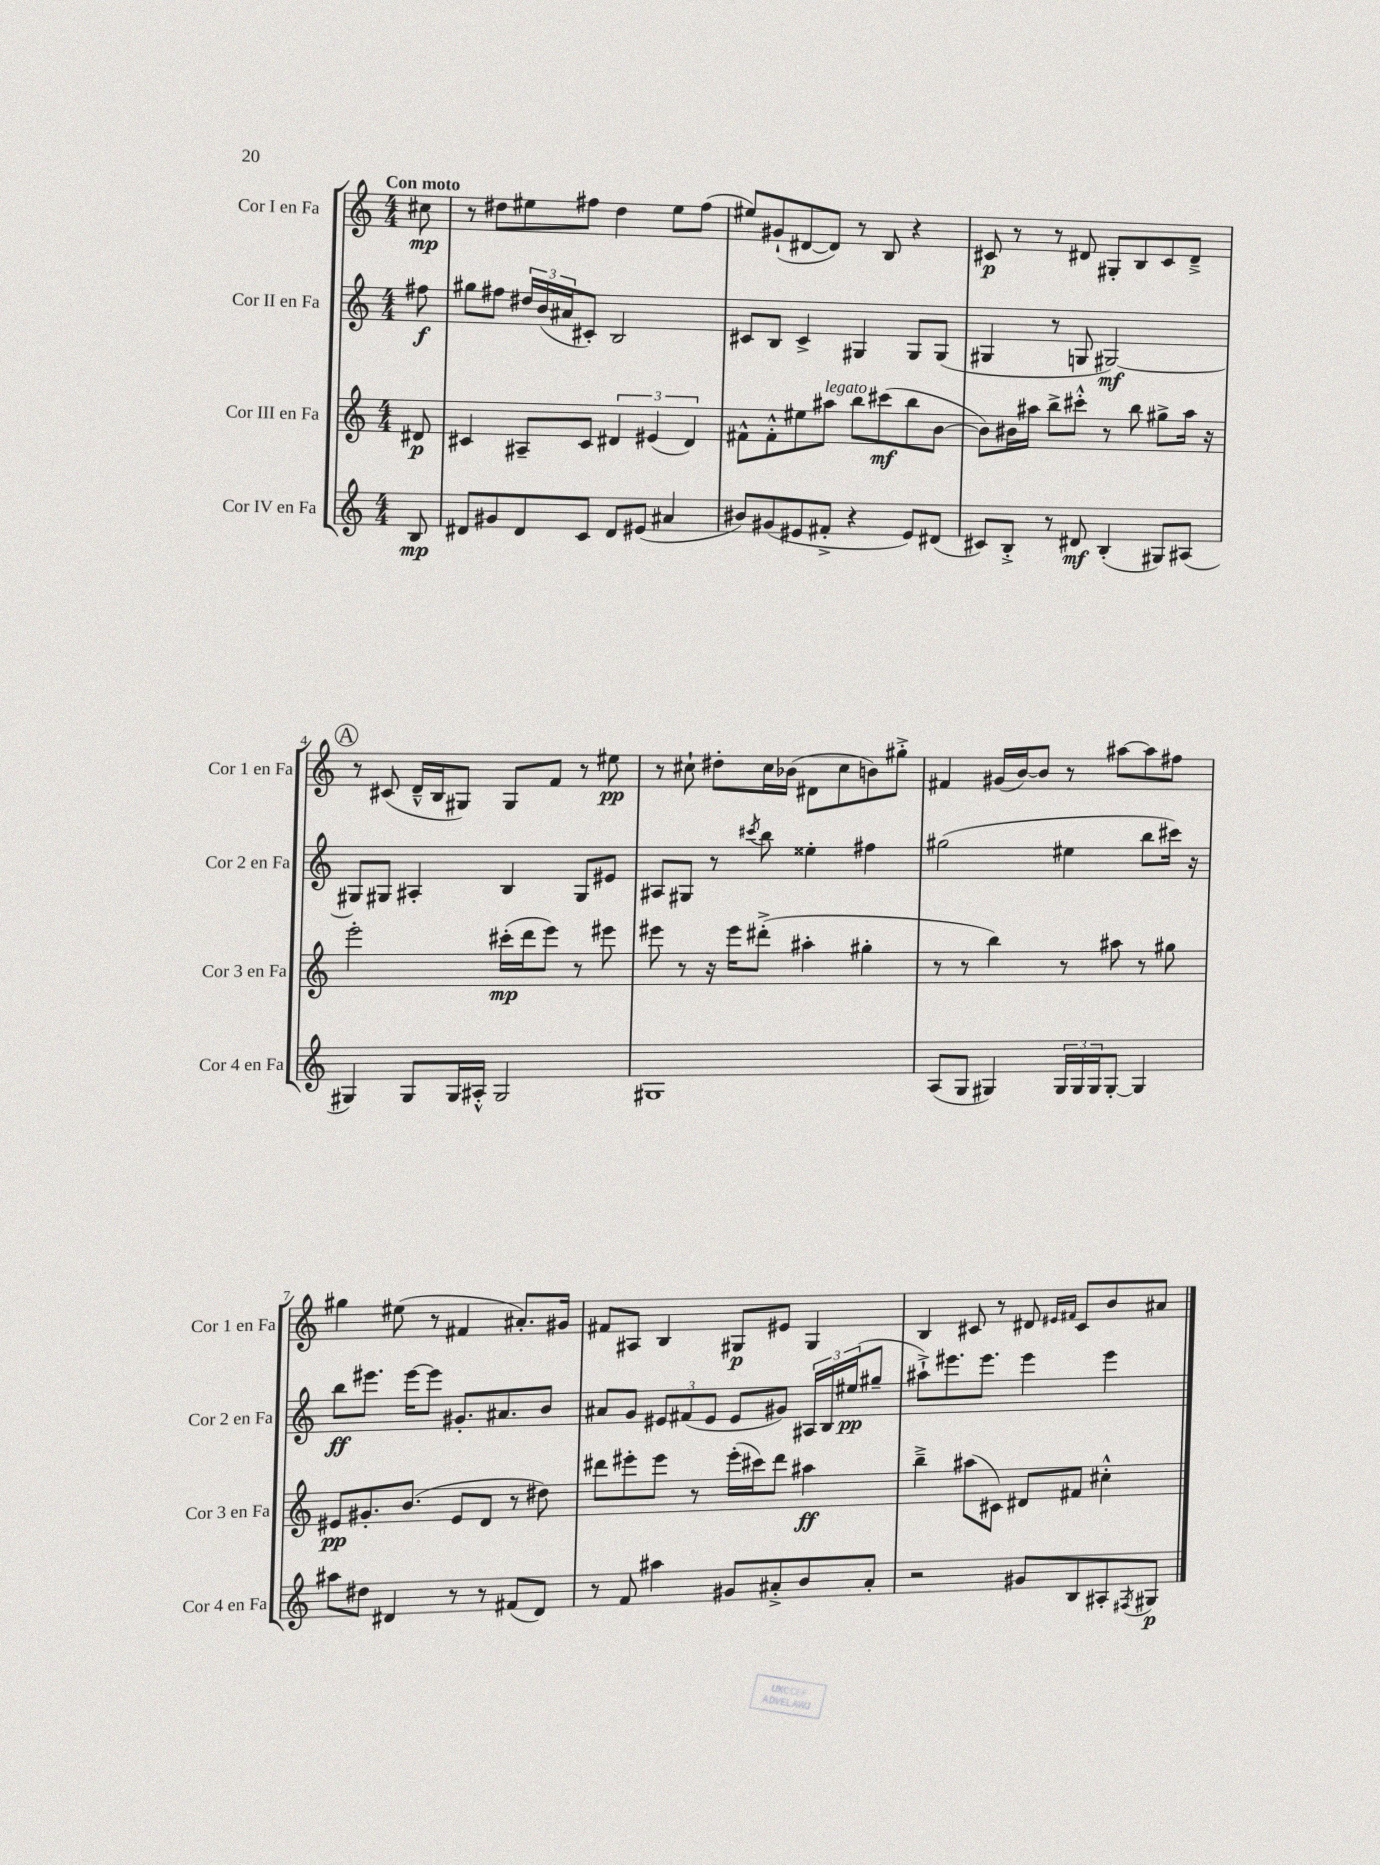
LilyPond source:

<<
\new StaffGroup <<
\new Staff = "s0" \with { instrumentName = "Cor I en Fa" shortInstrumentName = "Cor 1 en Fa" } {
    \clef treble \key c \major \numericTimeSignature \time 4/4 \partial 8 \tempo "Con moto"
    cis''8\mp |
    r8 dis''8 eis''8 fis''8 dis''4 eis''8 fis''8( |
    eis''8) gis'8-!( dis'8~ dis'8) r8 b8 r4 |
    cis'8\p r8 r8 dis'8 gis8-. b8 cis'8 dis'8---> |
    \mark \markup { \circle "A" } r8 cis'8( d'16---^ b16 gis8) gis8 f'8 r8 eis''8\pp |
    r8 cis''8-! dis''8-. cis''16 bes'16( dis'8 cis''8 b'8) gis''8-.-> |
    fis'4 gis'16( b'16~) b'8 r8 ais''8~ ais''8 fis''8 |
    gis''4 eis''8( r8 fis'4 ais'8.-.) gis'16 |
    fis'8 ais8 b4 gis8\p eis'8 gis4 |
    b4 cis'8 r8 dis'8 \grace { eis'16 fis'16 } cis'8 b'8 ais'8 \bar "|." |
}
\new Staff = "s1" \with { instrumentName = "Cor II en Fa" shortInstrumentName = "Cor 2 en Fa" } {
    \clef treble \key c \major \numericTimeSignature \time 4/4 \partial 8
    fis''8\f |
    gis''8 fis''8 \tuplet 3/2 { dis''16 b'16( ais'16 } cis'8-.) b2 |
    cis'8 b8 cis'4-> gis4 gis8 gis8( |
    gis4 r8 g8 gis2~\mf) |
    \mark \markup { \circle "A" } gis8 gis8 ais4-. b4 gis8 eis'8 |
    ais8 gis8 r8 \acciaccatura { cis'''8 } b''8 eisis''4-. fis''4 |
    gis''2( eis''4 b''8 cis'''16) r16 |
    b''8\ff eis'''8. eis'''16~ eis'''8 gis'8.-. ais'8. b'8 |
    ais'8 g'8 \tuplet 3/2 { eis'8 fis'8( eis'8 } eis'8 gis'8) \tuplet 3/2 { ais16 b16 eis''16\pp( } gis''8-- |
    ais''8-!->) eis'''8. eis'''8. eis'''4 eis'''4 \bar "|." |
}
\new Staff = "s2" \with { instrumentName = "Cor III en Fa" shortInstrumentName = "Cor 3 en Fa" } {
    \clef treble \key c \major \numericTimeSignature \time 4/4 \partial 8
    dis'8\p |
    cis'4 ais8-- cis'8 \tuplet 3/2 { dis'4 eis'4( dis'4) } |
    fis'8-^ fis'8-.-^ eis''8 ais''8^\markup { \italic "legato" } b''8 cis'''8\mf( b''8 b'8~ |
    b'8) bis'16 ais''16 b''8-> cis'''8-.-^ r8 b''8 gis''8-> ais''16 r16 |
    \mark \markup { \circle "A" } e'''2-. cis'''16-.\mp( d'''16 e'''8) r8 eis'''8 |
    eis'''8 r8 r16 eis'''16 dis'''8-.->( ais''4-. gis''4-. |
    r8 r8 b''4) r8 ais''8 r8 gis''8 |
    eis'8\pp gis'8.-. b'8.( eis'8 d'8 r8 dis''8) |
    dis'''8 eis'''8-. eis'''8 r8 eis'''16-.( cis'''16) dis'''8 ais''4\ff |
    b''4---> ais''8( cis'8) dis'8 fis'8 cis''4-.-^ \bar "|." |
}
\new Staff = "s3" \with { instrumentName = "Cor IV en Fa" shortInstrumentName = "Cor 4 en Fa" } {
    \clef treble \key c \major \numericTimeSignature \time 4/4 \partial 8
    b8\mp |
    dis'8 gis'8 dis'8 c'8 dis'8 eis'8( ais'4 |
    bis'8) gis'8( eis'8 fis'8-.-> r4 eis'8) dis'8( |
    cis'8) b8-.-> r8 dis'8\mf b4-.( gis8) ais8( |
    \mark \markup { \circle "A" } gis4) gis8 gis16 ais16-.-^ gis2 |
    gis1 |
    a8( g8 gis4) \tuplet 3/2 { gis16 gis16 gis16 } gis8~-. gis4 |
    ais''8 dis''8 dis'4 r8 r8 fis'8( dis'8) |
    r8 f'8 ais''4 gis'8 ais'8-.-> b'8 ais'8-. |
    r2 gis'8 b8 ais8-. \acciaccatura { fis8 } gis8\p \bar "|." |
}
>>
>>
